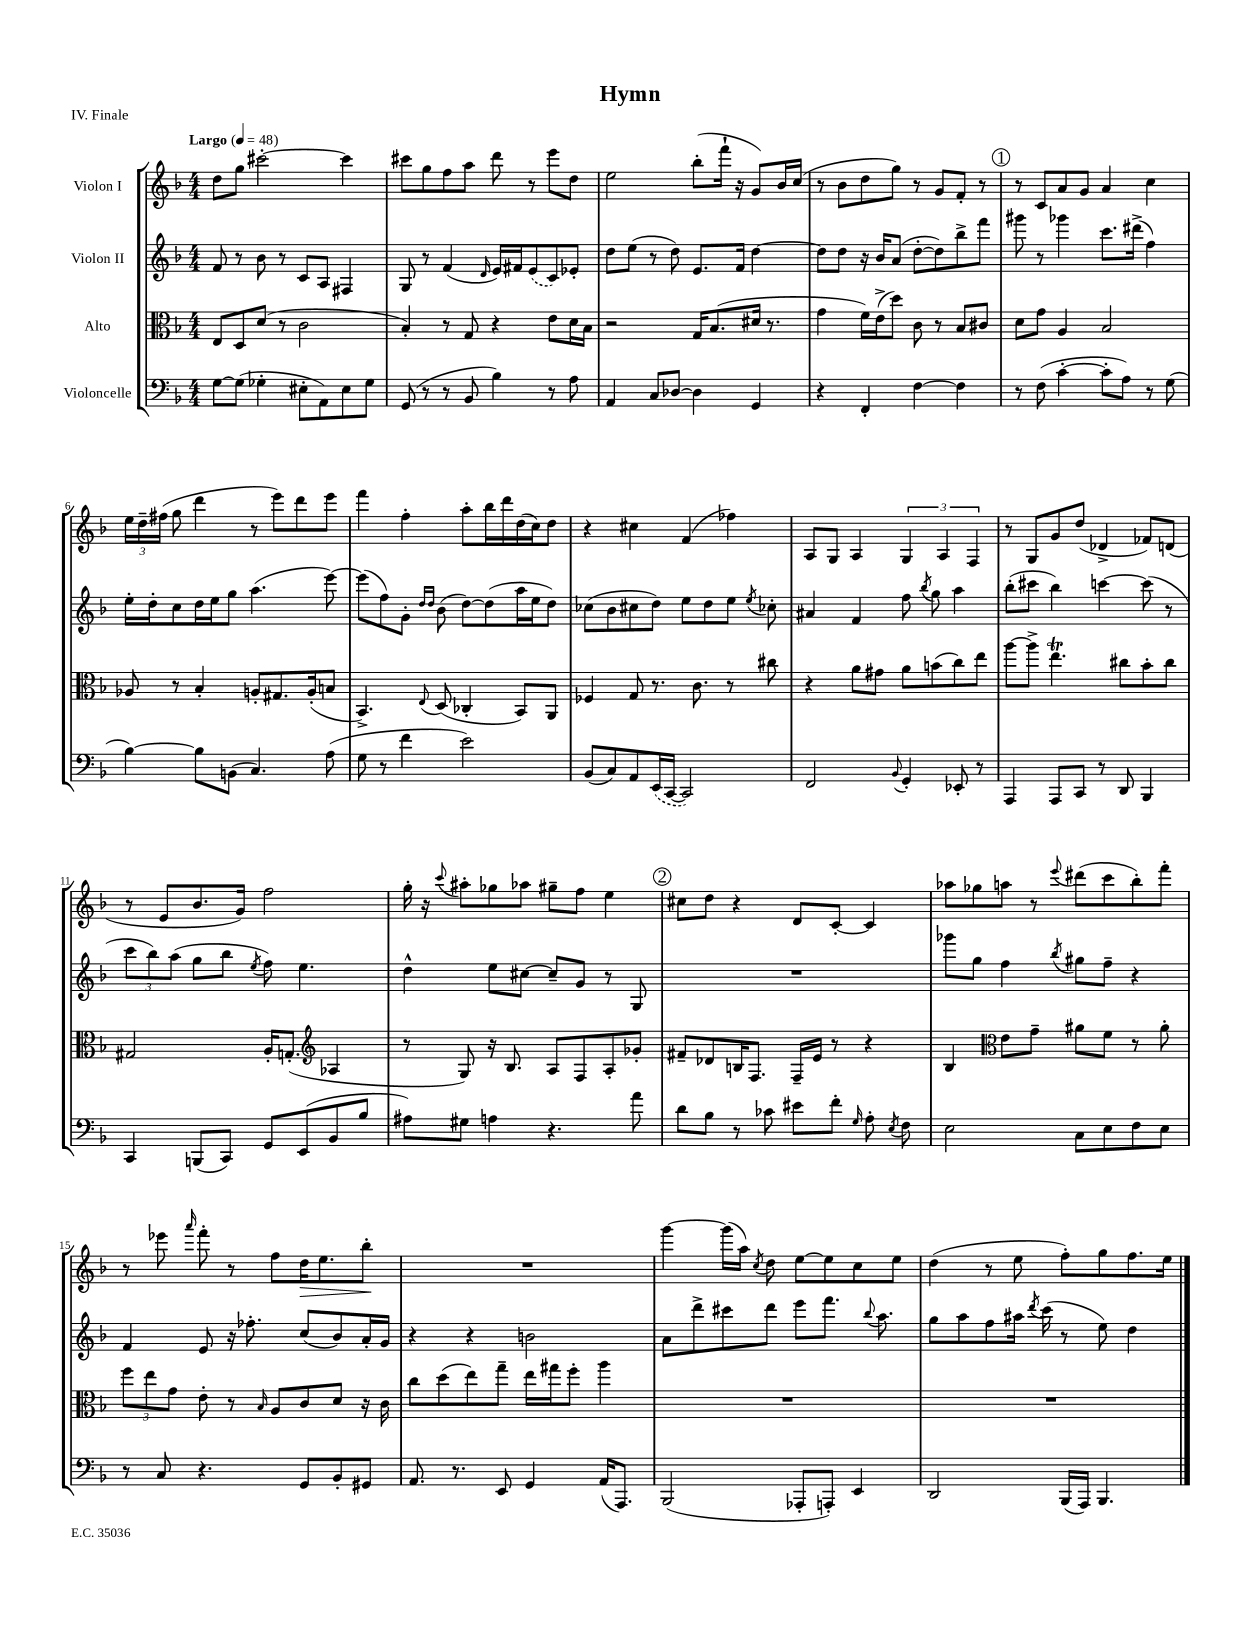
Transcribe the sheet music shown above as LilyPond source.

\header { title = "Hymn" piece = "IV. Finale" }
<<
\new StaffGroup <<
\new Staff = "s0" \with { instrumentName = "Violon I" } {
    \clef treble \key f \major \numericTimeSignature \time 4/4 \tempo "Largo" 4 = 48
    \autoBeamOff d''8[ g''8] cis'''2~-. cis'''4 |
    cis'''8[ g''8 f''8 a''8] d'''8 r8 e'''8[ d''8] |
    e''2 bes''8[-.( f'''16]-! r16 g'8[) bes'16 c''16]( |
    r8 bes'8[ d''8 g''8]) r8 g'8[ f'8]-. r8 |
    \mark \markup { \circle "1" } r8 c'8[ a'8 g'8] a'4 c''4 |
    \tuplet 3/2 { e''16[ d''16-- fis''16]( } g''8 d'''4 r8 e'''8[) d'''8 e'''8] |
    f'''4 f''4-. a''8[-. bes''16 d'''16 d''16( c''16) d''8] |
    r4 cis''4 f'4( fes''4) |
    a8[ g8] a4 \tuplet 3/2 { g4 a4 f4 } |
    r8 g8[ g'8 d''8]( des'4-> fes'8[) d'8]( |
    r8 e'8[ bes'8. g'16]) f''2 |
    g''16-. r16 \appoggiatura { c'''8 } ais''8[-. ges''8 aes''8] gis''8[-- f''8] e''4 |
    \mark \markup { \circle "2" } cis''8[ d''8] r4 d'8[ c'8]~-. c'4 |
    aes''8[ ges''8 a''8] r8 \appoggiatura { e'''8 } dis'''8[( c'''8 bes''8-.) f'''8]-. |
    r8 ees'''8 \grace { a'''16 } f'''8-. r8 f''8[ d''16\> e''8. bes''8]-.\! |
    R1 |
    g'''4~ g'''16[( a''16]) \acciaccatura { c''8 } d''8 e''8[~ e''8 c''8 e''8] |
    d''4( r8 e''8 f''8[-.) g''8 f''8. e''16] \bar "|." |
}
\new Staff = "s1" \with { instrumentName = "Violon II" } {
    \clef treble \key f \major \numericTimeSignature \time 4/4
    \autoBeamOff f'8 r8 bes'8 r8 c'8[ a8] fis4 |
    g8 r8 f'4( \grace { d'16 } e'16[) fis'16 \once \slurDashed e'8( c'8) ees'8]-. |
    d''8[ e''8]( r8 d''8) e'8.[ f'16] d''4~ |
    d''8[ d''8] r16 bes'16[ a'8]( d''8[~-. d''8) bes''8-> f'''8] |
    \mark \markup { \circle "1" } gis'''8 r8 ges'''4 c'''8.[ dis'''16]->( f''4) |
    e''16[-. d''16-. c''8 d''16 e''16 g''8] a''4.( e'''8~) |
    e'''8[( f''8) g'8]-. \grace { d''16[ d''16] } bes'8( d''8[~) d''8( a''16 e''16 d''8]) |
    ces''8[( bes'8 cis''8 d''8]) e''8[ d''8 e''8] \acciaccatura { e''8 } ces''8-. |
    ais'4 f'4 f''8 \acciaccatura { bes''8 } g''8 a''4 |
    bes''8[-.( cis'''8] bes''4) c'''4~ c'''8( r8 |
    \tuplet 3/2 { c'''8[ bes''8) a''8]( } g''8[ bes''8] \acciaccatura { e''8 } f''8) e''4. |
    d''4-^ e''8[ cis''8]~ cis''8[-- g'8] r8 g8 |
    \mark \markup { \circle "2" } R1 |
    ges'''8[ g''8] f''4 \acciaccatura { bes''8 } gis''8[ f''8]-- r4 |
    f'4 e'8 r16 fes''8.-. c''8[( bes'8) a'16-. g'16] |
    r4 r4 b'2 |
    a'8[ d'''8-> cis'''8 d'''8] e'''8[ f'''8.] \appoggiatura { bes''8 } a''8. |
    g''8[ a''8 f''8 ais''16] \acciaccatura { d'''8 } c'''16( r8 e''8) d''4 \bar "|." |
}
\new Staff = "s2" \with { instrumentName = "Alto" } {
    \clef alto \key f \major \numericTimeSignature \time 4/4
    \autoBeamOff e8[ d8 d'8]( r8 c'2 |
    bes4-.) r8 g8 r4 e'8[ d'16 bes16] |
    r2 g16[ bes8.( dis'16] r8. |
    g'4 f'16[) e'16->( d''8]) c'8 r8 bes8[ cis'8] |
    \mark \markup { \circle "1" } d'8[ g'8] a4 bes2 |
    aes8 r8 bes4-. a8[-. gis8. a16-.( b8] |
    bes,4.->) \appoggiatura { e8 } d8( ces4-. bes,8[) a,8] |
    fes4 g8 r8. c'8. r8 cis''8 |
    r4 a'8[ gis'8] a'8[ b'8( c''8) e''8] |
    a''8[~ a''8]-> e''4.\trill cis''8[ bes'8-. cis''8] |
    gis2 a16[-. g8.]-.( \clef treble aes4 |
    r8 g8) r16 bes8. a8[ f8 a8-. ges'8]-. |
    \mark \markup { \circle "2" } fis'8[-- des'8 b16 f8.] f16[-- e'16] r8 r4 |
    bes4 \clef alto e'8[ g'8]-- ais'8[ f'8] r8 ais'8-. |
    \tuplet 3/2 { f''8[ e''8 g'8] } e'8-. r8 \grace { bes16 } a8[ c'8 d'8] r16 c'16 |
    c''8[ d''8( e''8) g''8]-- e''16[ gis''16 f''8]-. a''4 |
    R1 |
    R1 \bar "|." |
}
\new Staff = "s3" \with { instrumentName = "Violoncelle" } {
    \clef bass \key f \major \numericTimeSignature \time 4/4
    \autoBeamOff g8[~ g8]( ges4-. eis8[-. a,8) eis8 ges8] |
    g,8( r8 r8 bes,8 bes4) r8 a8 |
    a,4 c8[ des8]~ des4 g,4 |
    r4 f,4-. f4~ f4 |
    \mark \markup { \circle "1" } r8 f8( c'4~-. c'8[-. a8]) r8 g8( |
    bes4~) bes8[ b,8]( c4.) a8( |
    g8 r8 f'4 e'2) |
    bes,8[( c8) a,8 \once \slurDashed e,16( c,16]~ c,2) |
    f,2 \appoggiatura { bes,8 } g,4-. ees,8-. r8 |
    a,,4 a,,8[ c,8] r8 d,8 bes,,4 |
    c,4 b,,8[( c,8]) g,8[ e,8( bes,8 bes8] |
    ais8[) gis8] a4 r4. a'8 |
    \mark \markup { \circle "2" } d'8[ bes8] r8 ces'8 eis'8[ f'8]-. \grace { g16 } a8-. \acciaccatura { e8 } f8 |
    e2 c8[ e8 f8 e8] |
    r8 c8 r4. g,8[ bes,8-. gis,8] |
    a,8. r8. e,8 g,4 a,16[( a,,8.]) |
    bes,,2( aes,,8[-. a,,8]-.) e,4 |
    d,2 bes,,16[( a,,16]) bes,,4. \bar "|." |
}
>>
>>
